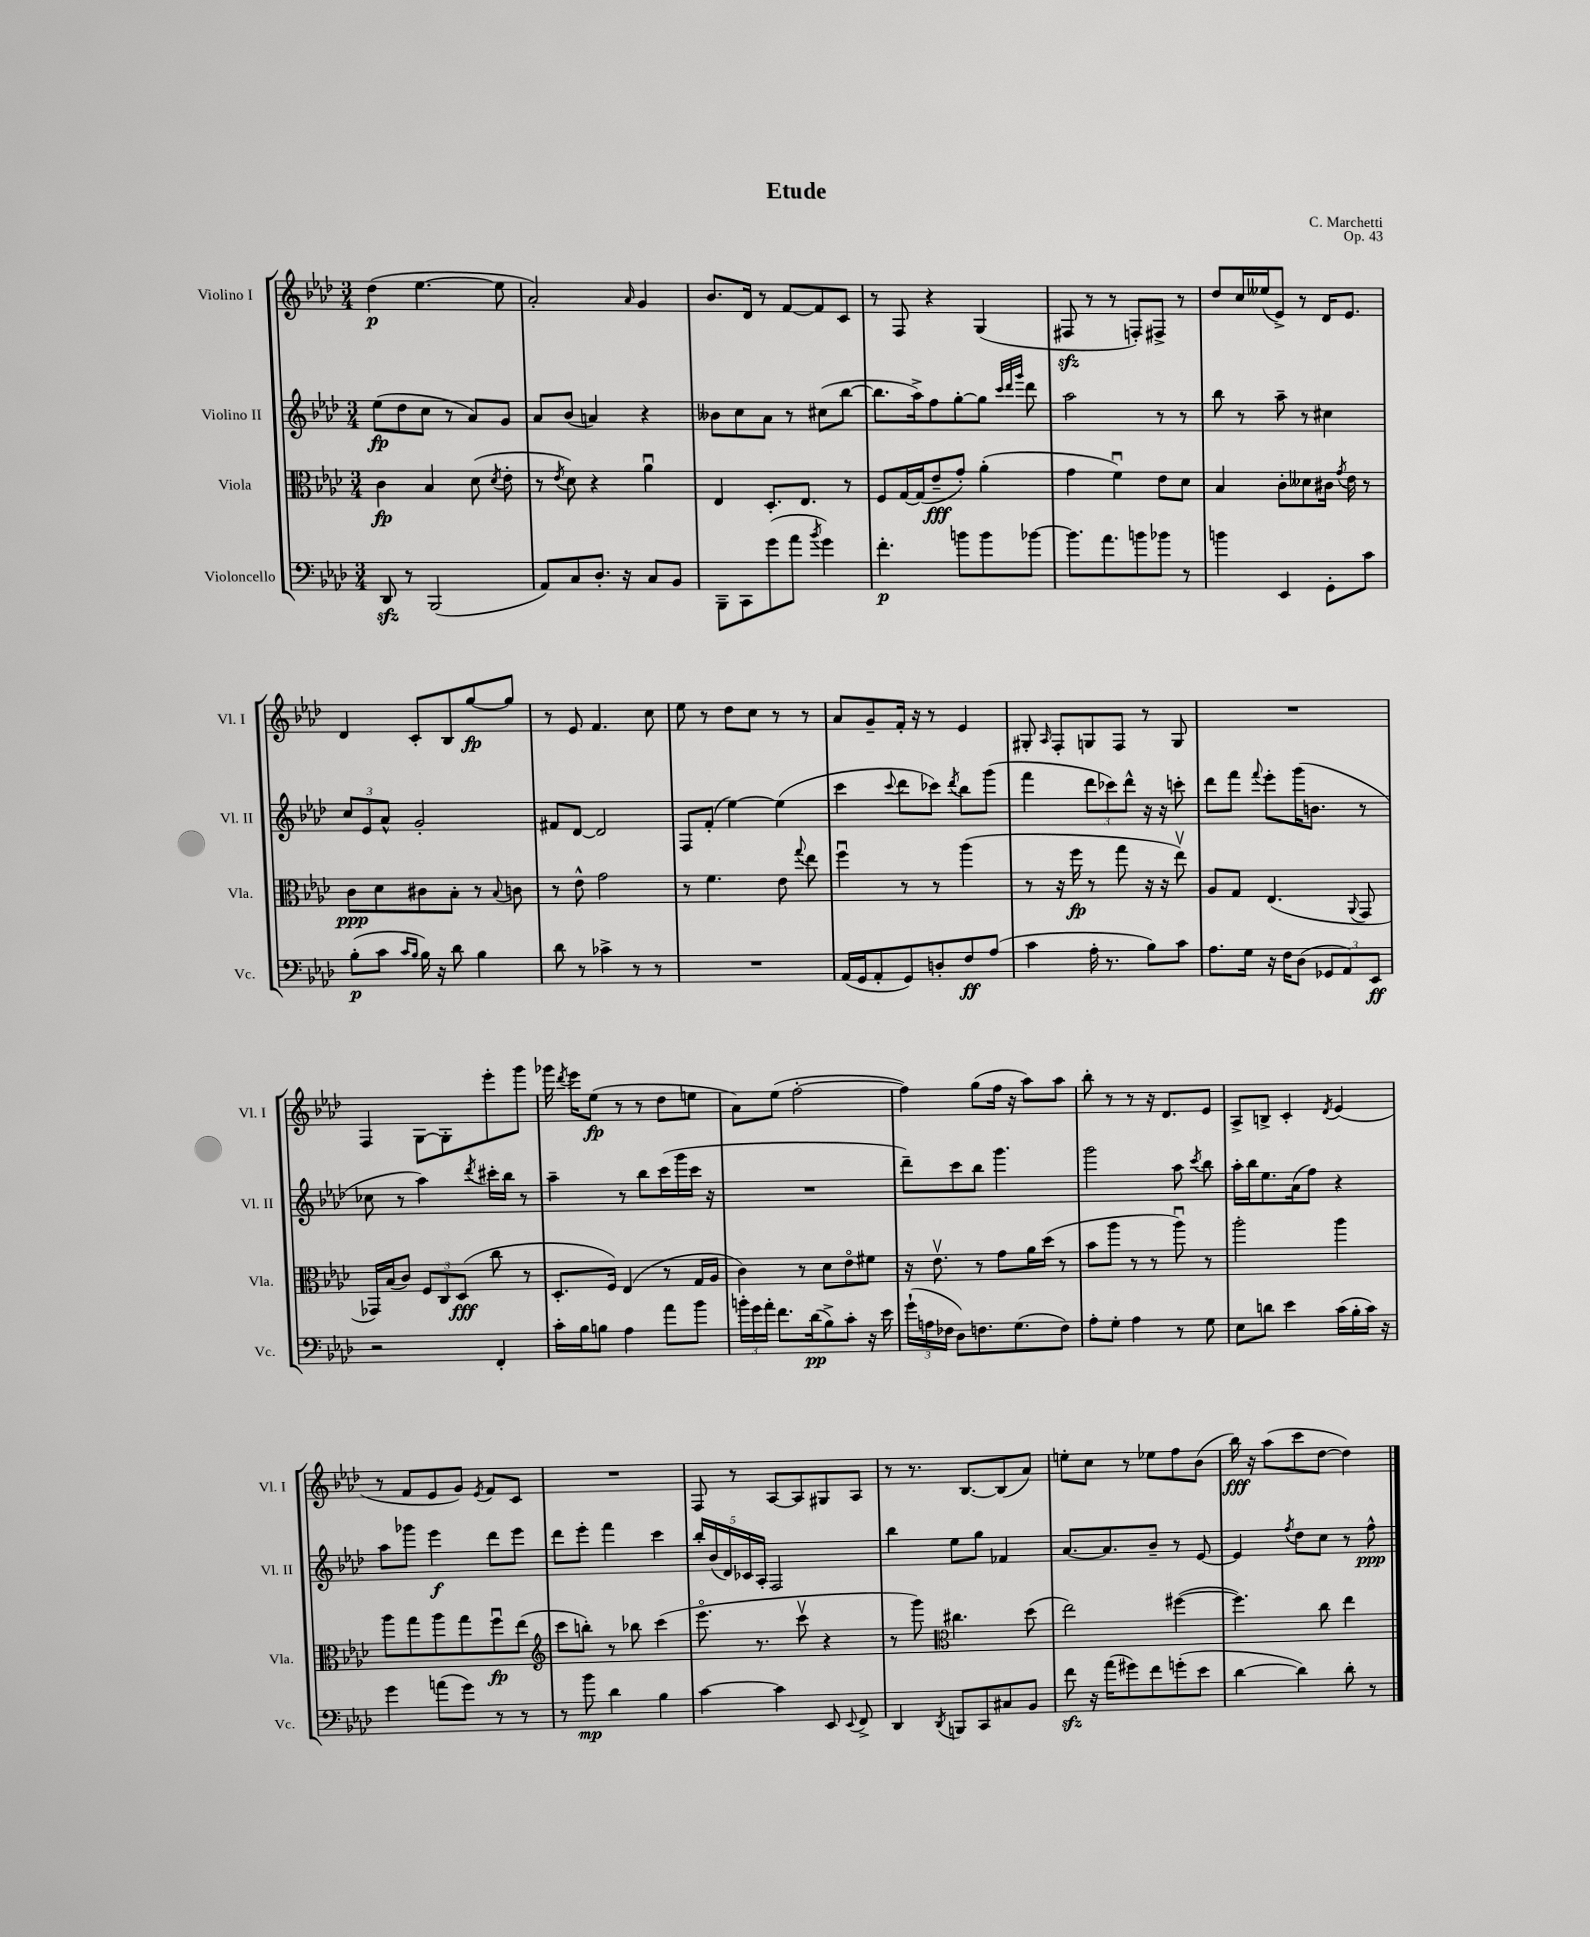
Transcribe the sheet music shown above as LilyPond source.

\header { title = "Etude" composer = "C. Marchetti" opus = "Op. 43" }
<<
\new StaffGroup <<
\new Staff = "s0" \with { instrumentName = "Violino I" shortInstrumentName = "Vl. I" } {
    \clef treble \key aes \major \numericTimeSignature \time 3/4
    \autoBeamOff des''4\p( ees''4.~ ees''8 |
    aes'2-.) \grace { aes'16 } g'4 |
    bes'8.[ des'16] r8 f'8[~ f'8 c'8] |
    r8 f8 r4 g4( |
    fis8\sfz r8 r8 f8[-.) fis8]-> r8 |
    des''8[ c''16 eeses''16( ees'8]->) r8 des'16[ ees'8.] |
    des'4 c'8[-. bes8 g''8~\fp g''8] |
    r8 ees'8 f'4. c''8 |
    ees''8 r8 des''8[ c''8] r8 r8 |
    aes'8[ g'8-- f'16]-. r16 r8 ees'4 |
    gis8-. \grace { aes16 } f8[-. g8 f8] r8 g8 |
    R2. |
    f4 g8[~ g8-. ees'''8-. g'''8] |
    ges'''16 \acciaccatura { des'''8 } ees'''16[ ees''8]\fp( r8 r8 des''8[ e''8] |
    aes'8[) ees''8]( f''2~-. |
    f''4) g''8[( f''16] r16 aes''8[) aes''8] |
    bes''8-. r8 r8 r16 des'8.[ ees'8] |
    aes8[-> b8]-> c'4-. \acciaccatura { des'8 } ees'4( |
    r8 f'8[ ees'8 g'8]) \acciaccatura { ees'8 } f'8[ c'8] |
    R2. |
    f8 r8 aes8[~ aes8 gis8 aes8] |
    r8 r8. bes8.[~ bes8( aes'8]) |
    e''8[-. c''8] r8 ees''8[ f''8 bes'8]( |
    bes''16\fff) r16 aes''8[( c'''8 des''8]~ des''4) \bar "|." |
}
\new Staff = "s1" \with { instrumentName = "Violino II" shortInstrumentName = "Vl. II" } {
    \clef treble \key aes \major \numericTimeSignature \time 3/4
    \autoBeamOff ees''8[\fp( des''8 c''8] r8 aes'8[) g'8] |
    aes'8[ bes'8]( a'4) r4 |
    beses'8[ c''8 aes'8] r8 cis''8[( bes''8]~ |
    bes''8.[ aes''16->) f''8 g''8~-. g''8] \grace { c'''32[ des'''32 g'''32] } des'''8 |
    aes''2 r8 r8 |
    bes''8 r8 aes''8-- r8 cis''4 |
    \tuplet 3/2 { c''8[ ees'8 aes'8]-^ } g'2-. |
    fis'8[ des'8]~ des'2 |
    f8[ f'8]-.( ees''4~) ees''4( |
    c'''4 \appoggiatura { c'''8 } des'''8[ ces'''8]) \acciaccatura { des'''8 } bes''8[ g'''8]( |
    f'''4 \tuplet 3/2 { des'''8[ ces'''8) des'''8]-^ } r16 r16 c'''8-. |
    des'''8[ f'''8] \appoggiatura { f'''8 } ees'''8[-. g'''16( b'8.] r8 |
    ces''8 r8 aes''4) \acciaccatura { des'''8 } cis'''16[-. bes''16] r8 |
    aes''4-- r8 bes''8[ c'''16( g'''16 c'''16] r16 |
    R2. |
    des'''8[--) c'''8 bes''8] g'''4. |
    g'''2 aes''8 \acciaccatura { c'''8 } bes''8 |
    aes''16[-. bes''16 ees''8. aes'16( f''8]) r4 |
    aes''8[ ges'''8] ees'''4\f des'''8[ ees'''8] |
    des'''8[ ees'''8]-. f'''4 c'''4 |
    \tuplet 5/4 { bes''16[-. bes'16( des'16) ces'16 aes16]-. } f2 |
    bes''4 ees''8[ g''8] fes'4 |
    aes'8.[~ aes'8. bes'8]-- r8 ees'8~ |
    ees'4 \acciaccatura { f''8 } des''8[ c''8] r8 f''8-^\ppp \bar "|." |
}
\new Staff = "s2" \with { instrumentName = "Viola" shortInstrumentName = "Vla." } {
    \clef alto \key aes \major \numericTimeSignature \time 3/4
    \autoBeamOff c'4\fp bes4 des'8( \acciaccatura { des'8 } ees'8-. |
    r8 \acciaccatura { ees'8 } des'8) r4 aes'4\downbow |
    ees4 des8.[-. ees8.] r8 |
    f8[ g16~ g16( ees'8--\fff g'8]-.) aes'4-.( |
    g'4 f'4\downbow) ees'8[ des'8] |
    bes4 c'8[-. deses'8 cis'16] \acciaccatura { g'8 } ees'16 r8 |
    c'8[\ppp des'8 cis'8 bes8]-. r8 \appoggiatura { bes8 } c'8 |
    r8 ees'8-^ g'2 |
    r8 f'4. ees'8 \appoggiatura { g''8 } ees''8 |
    f''4\downbow r8 r8 aes''4( |
    r8 r16 f''16\fp r8 g''8 r16 r16 ees''8\upbow) |
    aes8[ g8] ees4.( \appoggiatura { aes,8 } g,8 |
    ges,16[) bes16( c'8]) \tuplet 3/2 { f8[ c8 des8]\fff( } c''8 r8 |
    des8.[-. f16]) ees4( r8 g16[ aes16] |
    c'4) r8 des'8[ ees'8\flageolet fis'8] |
    r16 ees'8.\upbow r8 g'8[ aes'16 des''16]( r8 |
    bes'8[ aes''8] r8 r8 aes''8\downbow) r8 |
    aes''2-. aes''4 |
    aes''8[ g''8 aes''8 g''8 f''8\downbow\fp ees''8]( |
    \clef treble c'''8[ b''8]-.) r8 bes''8 c'''4( |
    ees'''8.\flageolet r8. c'''8\upbow r4 |
    r8 g'''8) \clef alto cis''4. des''8( |
    ees''2) fis''4~( |
    fis''4.) c''8 ees''4 \bar "|." |
}
\new Staff = "s3" \with { instrumentName = "Violoncello" shortInstrumentName = "Vc." } {
    \clef bass \key aes \major \numericTimeSignature \time 3/4
    \autoBeamOff des,8\sfz r8 bes,,2( |
    aes,8[) c8 des8.]-. r16 c8[ bes,8] |
    bes,,8[-- c,8 g'8( aes'8] \acciaccatura { bes'8 } g'4) |
    f'4.-.\p b'8[ b'8 bes'8]~ |
    bes'8.[ aes'8. b'8 bes'8] r8 |
    b'4 ees,4 g,8[-. c'8] |
    bes8[-.\p( c'8] \grace { c'16[ bes16] } bes16) r16 des'8 bes4 |
    des'8 r8 ces'4-> r8 r8 |
    R2. |
    aes,16[( g,16 aes,8-. g,8) d8-. f8\ff aes8]( |
    c'4 aes16-. r8. bes8[) c'8] |
    aes8.[ g16] r16 f16[ des8]( \tuplet 3/2 { ges,8[ aes,8) ees,8]\ff } |
    r2 f,4-. |
    c'16[-. bes16 b8] aes4 aes'8[ bes'8] |
    \tuplet 3/2 { b'16[-. g'16 aes'16]-. } f'8.[ des'16\pp( bes8->) c'8]-. r16 ees'16 |
    \tuplet 3/2 { g'16[-!( a16 fes16] } des8[) f8. g8.( f8]) |
    aes8[-. g8]-. aes4 r8 g8 |
    ees8[ d'8] ees'4 c'16[( bes16-. c'16]) r16 |
    g'4 a'8[( g'8]) r8 r8 |
    r8 bes'8\mp des'4 bes4 |
    c'4~ c'4 ees,8 \appoggiatura { ees,8 } f,8-> |
    des,4 \acciaccatura { des,8 } b,,8[ c,8 cis8 bes,8] |
    f'8\sfz r16 aes'16[( gis'8) f'8 g'8-.( ees'8] |
    des'4~ des'4) des'8-. r8 \bar "|." |
}
>>
>>
\layout { \context { \Score \remove "Bar_number_engraver" } }
